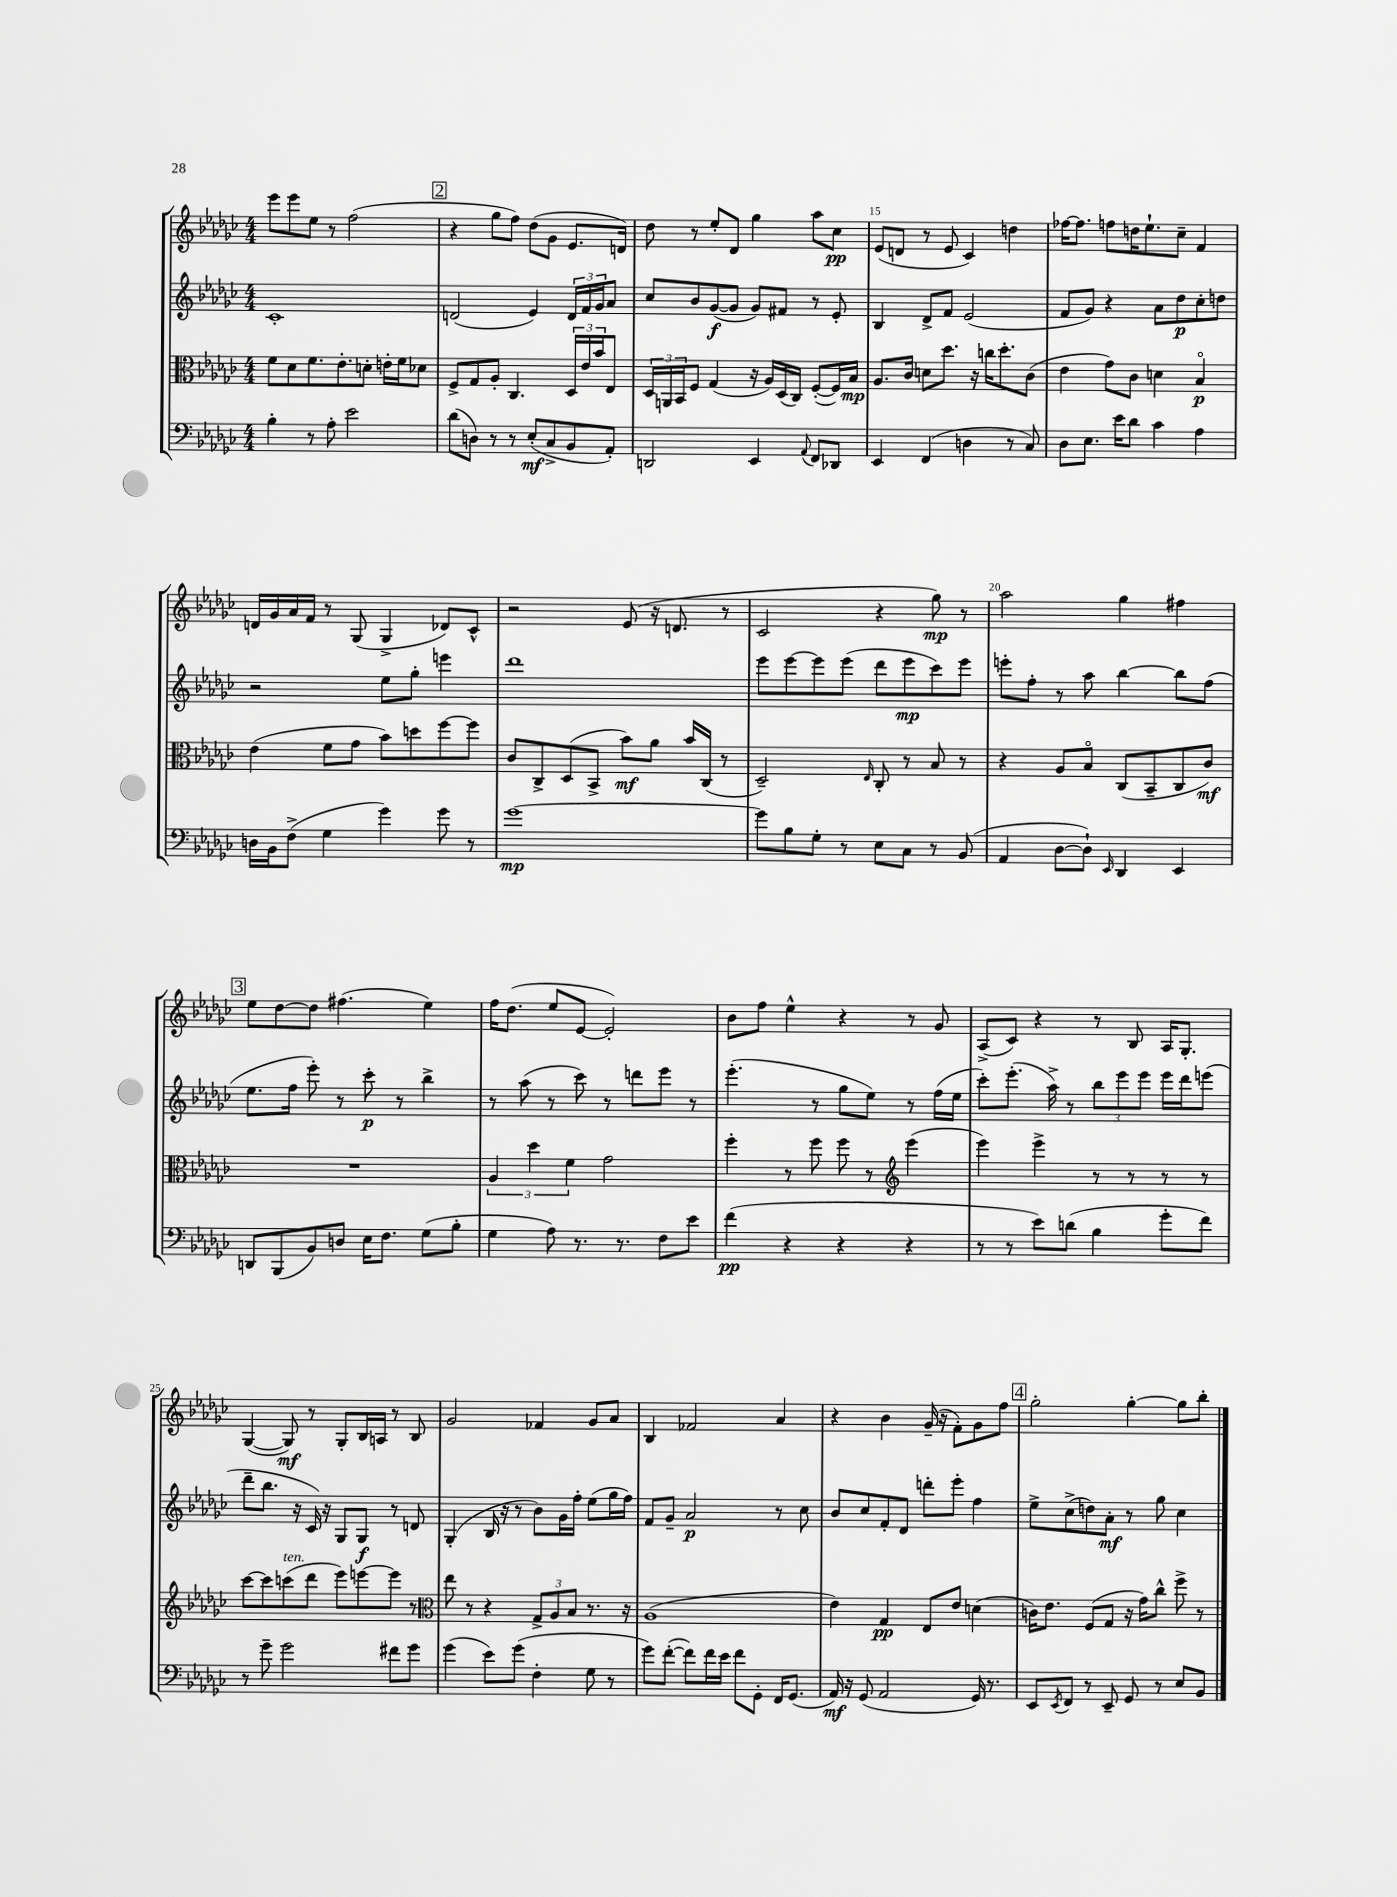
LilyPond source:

<<
\new StaffGroup <<
\new Staff = "s0" {
    \clef treble \key ges \major \numericTimeSignature \time 4/4
    ees'''8 ees'''8 ees''8 r8 f''2( |
    \mark \markup { \box "2" } r4 ges''8 f''8) des''8( ges'8 ees'8. d'16) |
    des''8 r8 ees''8-. des'8 ges''4 aes''8 ces''8\pp |
    ees'8( d'8 r8 ees'8 ces'4) d''4 |
    fes''16~ fes''8. f''8 d''16 ees''8.-! ces''8-- f'4 |
    d'16 ges'16 aes'16 f'16 r8 ges8( ges4-> des'8) ces'8-^ |
    r2 ees'8( r16 d'8. r8 |
    ces'2 r4 ges''8\mp) r8 |
    aes''2 ges''4 fis''4 |
    \mark \markup { \box "3" } ees''8 des''8~ des''8 fis''4.( ees''4) |
    f''16 des''8.( ees''8 ees'8~ ees'2-.) |
    bes'8 f''8 ees''4-^ r4 r8 ges'8 |
    aes8->( ces'8) r4 r8 bes8 aes16 ges8.-. |
    ges4~( ges8\mf) r8 ges8-. bes16 a16 r8 bes8 |
    ges'2 fes'4 ges'8 aes'8 |
    bes4 fes'2 aes'4 |
    r4 bes'4 ges'16--( r16 f'8-.) ges'8 f''8 |
    \mark \markup { \box "4" } ges''2-. ges''4~-. ges''8 bes''8-. \bar "|." |
}
\new Staff = "s1" {
    \clef treble \key ges \major \numericTimeSignature \time 4/4
    ces'1-. |
    \mark \markup { \box "2" } d'2( ees'4) \tuplet 3/2 { d'16 f'16 ges'16 } aes'8 |
    ces''8 bes'8 ges'8~\f( ges'8 ges'8) fis'8 r8 ees'8-. |
    bes4 des'8-> f'8 ees'2( |
    f'8 ges'8) r4 aes'8 des''8\p ces''8-. d''8 |
    r2 ees''8 ges''8-. e'''4 |
    des'''1 |
    ees'''8 ees'''8~ ees'''8 ees'''8( des'''8 ees'''8\mp ces'''8) ees'''8 |
    e'''8-. f''8-. r8 aes''8 bes''4~ bes''8 f''8( |
    \mark \markup { \box "3" } ees''8. f''16 ees'''8-.) r8 ces'''8-.\p r8 bes''4-> |
    r8 aes''8( r8 ces'''8) r8 d'''8 ees'''8 r8 |
    ees'''4.-.( r8 ges''8 ees''8) r8 f''16( ees''16 |
    ces'''8-.) ees'''8.-.( aes''16->) r8 \tuplet 3/2 { bes''8 ees'''8 ees'''8 } ees'''16 des'''16 e'''8( |
    des'''8-- bes''8. r16 ces'16) r16 ges8 ges8\f r8 d'8 |
    ges4-.( bes16 r16 r8 bes'8) ges'16 f''16-. ees''8( ges''16 f''16) |
    f'8 ges'8-- aes'2\p r8 ces''8 |
    bes'8 ces''8 f'8-. des'8 d'''8-. ees'''8-. f''4 |
    \mark \markup { \box "4" } ees''8-> ces''8->( d''8) aes'8-.\mf r8 ges''8 ces''4 \bar "|." |
}
\new Staff = "s2" {
    \clef alto \key ges \major \numericTimeSignature \time 4/4
    f'8 des'8 f'8. ees'8.-. d'8-. e'16-. f'16 des'8 |
    \mark \markup { \box "2" } f8-> ges8 aes8-. ces4. \tuplet 3/2 { des16 ees'16 bes'16 } ees8 |
    \tuplet 3/2 { des16 a,16 bes,16 } f8 ges4( r16 aes16) des16( ces16) f8~-.( f16) bes16\mp |
    aes8. ces'16 d'8 des''8. r16 c''16 des''8.-. ces'8( |
    ees'4 ges'8) ces'8 d'4 bes4\flageolet\p |
    ees'4( f'8 ges'8 bes'8) d''8 f''8~ f''8 |
    ces'8 ces8-> des8( bes,8-> bes'8\mf) aes'8 bes'16 ces16( r8 |
    des2--) \grace { ees16 } ces8-. r8 bes8 r8 |
    r4 aes8 bes8\flageolet ces8( bes,8-- ces8 ces'8\mf) |
    \mark \markup { \box "3" } R1 |
    \tuplet 3/2 { aes4 des''4 f'4 } ges'2 |
    f''4-. r8 f''8 f''8 r8 \clef treble ees'''4( |
    ees'''4) ees'''4-> r8 r8 r8 r8 |
    ces'''8~ ces'''8 c'''8^\markup { \italic "ten." }( des'''8 ees'''8) e'''8~ e'''8 r8 |
    \clef alto ees''8 r8 r4 \tuplet 3/2 { ges8-> aes8 bes8 } r8. r16 |
    aes1( |
    ees'4) ges4\pp ees8 ees'8 d'4( |
    \mark \markup { \box "4" } c'16) ees'8. f8( ges8 r16 ges'16) ces''8-^ f''8-> r8 \bar "|." |
}
\new Staff = "s3" {
    \clef bass \key ges \major \numericTimeSignature \time 4/4
    bes4-. r8 aes8-. ees'2 |
    \mark \markup { \box "2" } des'8( d8) r8 r8 ees8-.\mf( ces8-> bes,8 aes,8-.) |
    d,2 ees,4 \appoggiatura { aes,8 } f,8 des,8 |
    ees,4 f,4( d4 r8 ces8) |
    des8 ees8. ees'16 des'8 ces'4 aes4 |
    d16 bes,16 f8->( ges4 ges'4) ges'8 r8 |
    ges'1~\mp |
    ges'8 bes8 ges8-. r8 ees8 ces8 r8 bes,8( |
    aes,4 des8~ des8-!) \grace { ees,16 } des,4 ees,4 |
    \mark \markup { \box "3" } d,8 bes,,8( bes,8) d8 ees16 f8. ges8( bes8-. |
    ges4 aes8) r8. r8. f8 ees'8 |
    f'4\pp( r4 r4 r4 |
    r8 r8 ees'8) d'8( bes4 ges'8-. f'8) |
    r8 ges'8-- ges'2 fis'8 ges'8 |
    ges'4( ees'8) ges'8( f4-. ges8 r8 |
    ges'8) f'8~-.( f'8) f'16 ees'16 f'8 ges,8-. f,16 ges,8.( |
    aes,16\mf) r16 ges,8( aes,2 ges,16) r8. |
    \mark \markup { \box "4" } ees,8 \acciaccatura { ees,8 } f,8 r8 ees,8-- ges,8 r8 ees8 bes,8 \bar "|." |
}
>>
>>
\layout { \context { \Score currentBarNumber = #12 \override BarNumber.break-visibility = ##(#f #t #t) barNumberVisibility = #(every-nth-bar-number-visible 5) } }
